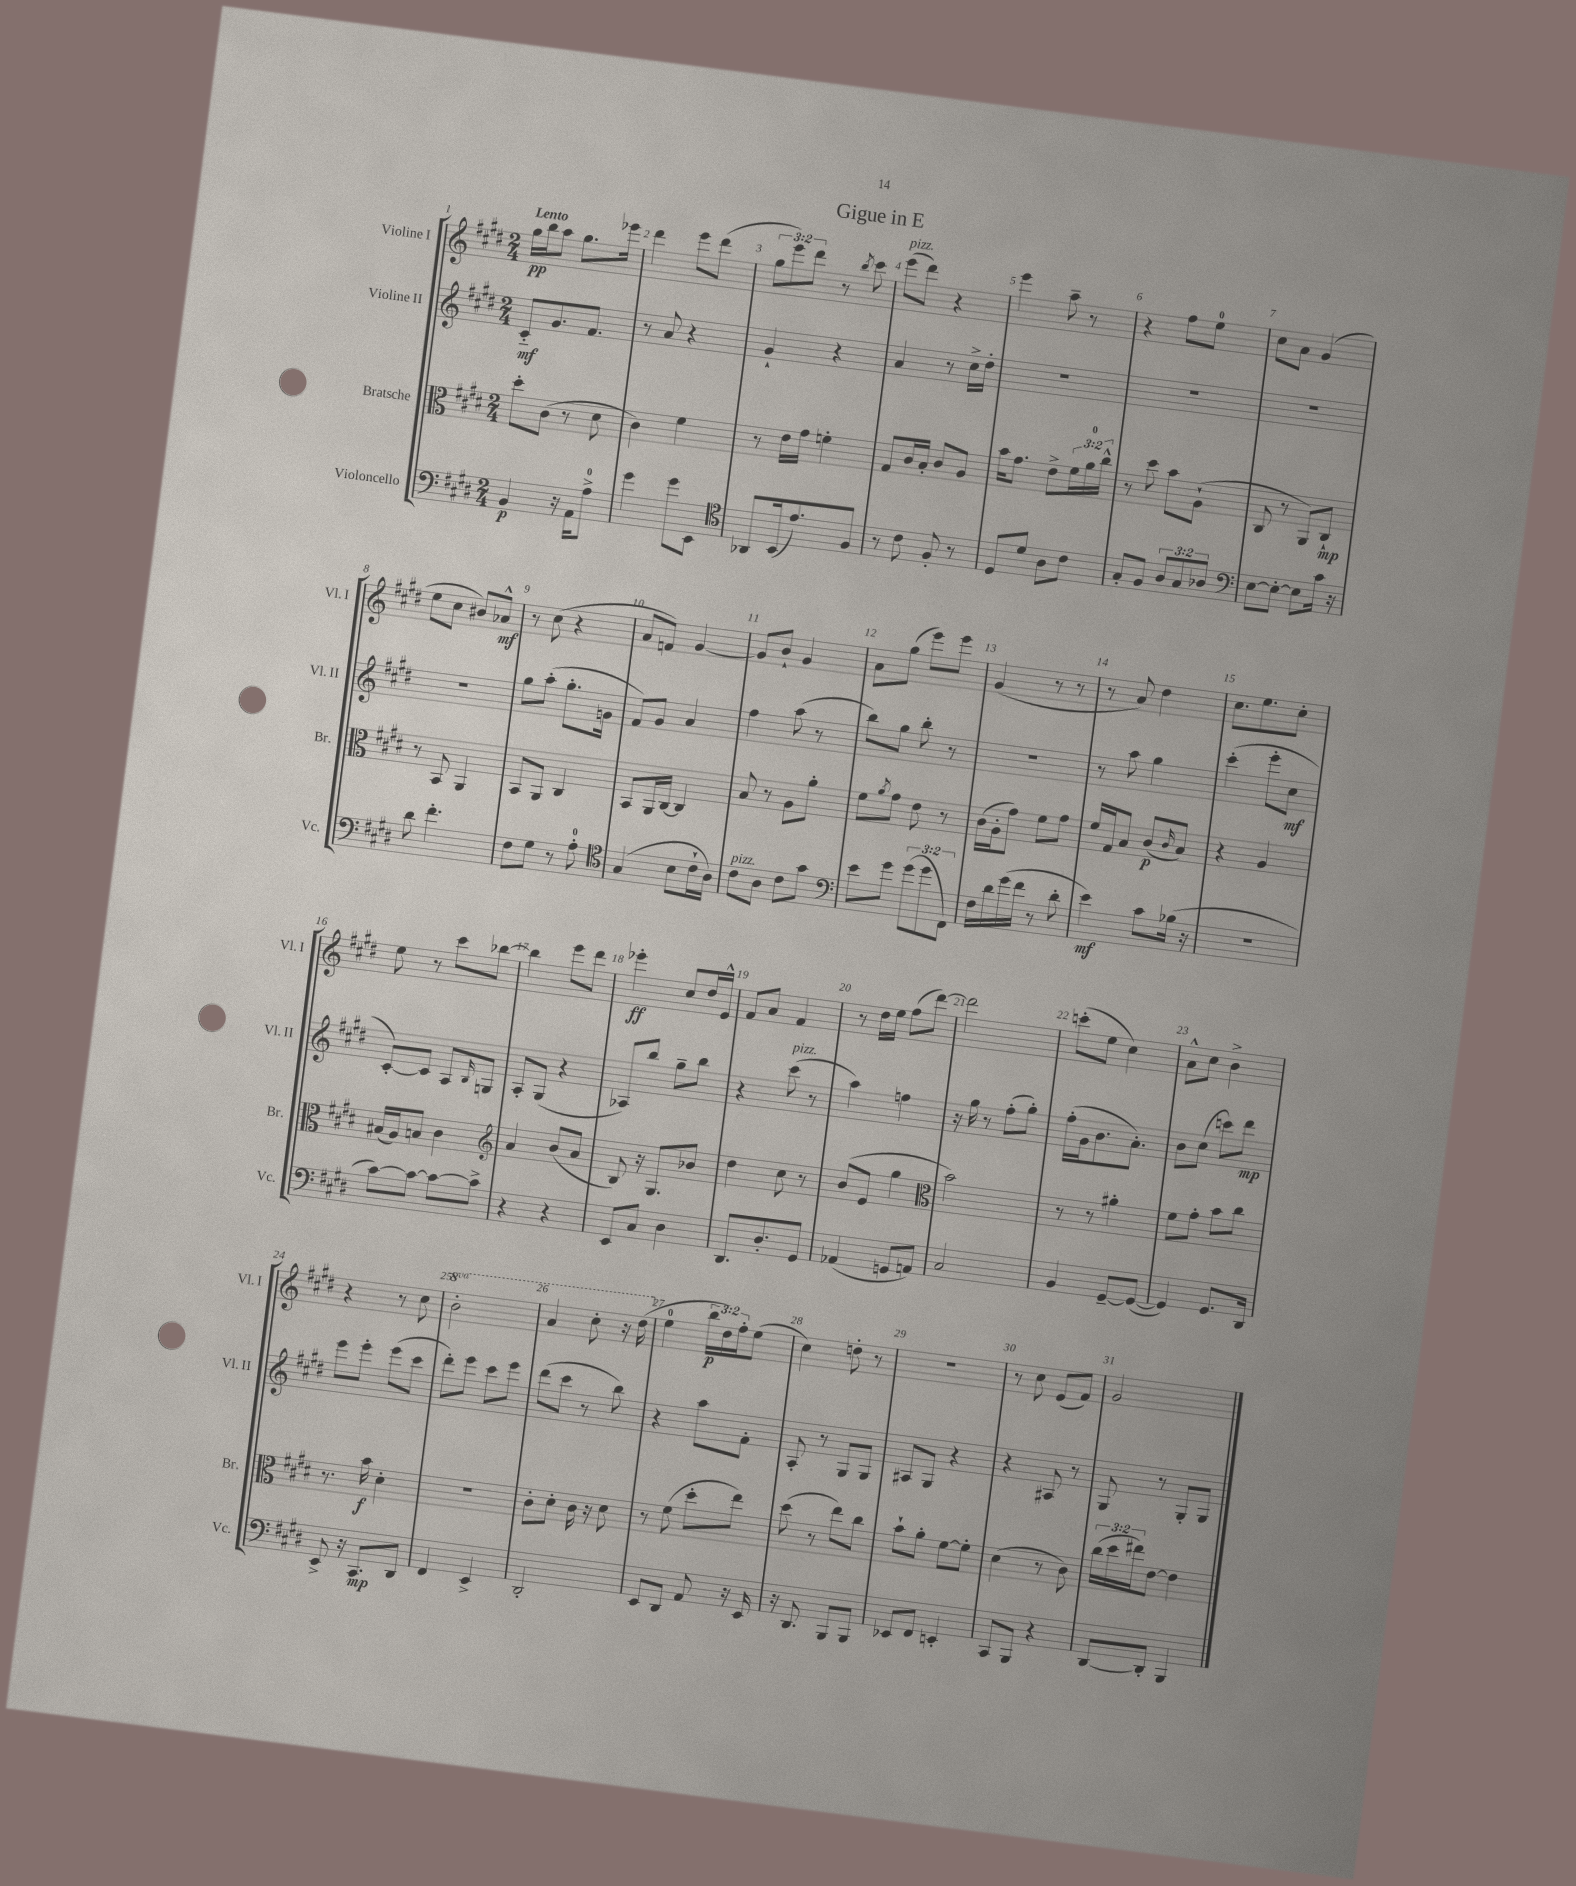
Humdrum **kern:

**kern	**kern	**kern	**kern
*staff4	*staff3	*staff2	*staff1
*clefF4	*clefC3	*clefG2	*clefG2
*k[f#c#g#d#]	*k[f#c#g#d#]	*k[f#c#g#d#]	*k[f#c#g#d#]
*M2/4	*M2/4	*M2/4	*M2/4
4BB	8dd#'	8c#'~	16gg#
.	.	.	16bb
.	(8c#	8.g#	8aa
16r	8r	.	8.gg#
16AA	.	8.f#	.
8A^	8d#	.	.
.	.	.	16eee-
=	=	=	=
4g#	4c#)	8r	4ddd#
.	.	8a	.
8g#	4f#	4r	8eee
8EE	.	.	(8ddd#
=	=	=	=
*clefC4	*	*	*
8AA-	8r	4g#`	12gg#
.	.	.	12eee)
(16BB	16e	.	.
.	.	.	12ddd#
8.e)	16g#	.	.
.	4f'	4r	8r
.	.	.	8qbb
8F#	.	.	8ccc#
=	=	=	=
8r	8G#	4a	(8eee
8c#	16c#	.	8ddd#)
.	16B'	.	.
8F#'	8c#	8r	4r
8r	8A	16cc#^	.
.	.	16dd#'	.
=	=	=	=
8D#	16b	2r	4eee
.	8.g#	.	.
8d#	.	.	.
8A	8e^	.	8aa~
8c#	24f#	.	8r
.	24a	.	.
.	24cc#^^	.	.
=	=	=	=
8G#'	8r	2r	4r
8F#	8dd#	.	.
12A	8b	.	8ff#
12G#	.	.	.
.	(8A`	.	8ee
12A-	.	.	.
=	=	=	=
*clefF4	*	*	*
[8E	8C#	2r	8cc#
8E'_	8r	.	8a
8E]	8AA)	.	(4g#
16c#	8C#`	.	.
16r	.	.	.
=	=	=	=
8d#	8r	2r	8ee
4.f#'	8BB	.	8cc#
.	4AA	.	8b#)
.	.	.	8a-^^
=	=	=	=
8F#	8BB	8gg#	8r
8G#	8AA	(8aa'	(8cc#
8r	4C#	8.gg#'	4r
8A'	.	.	.
.	.	16g	.
=	=	=	=
*clefC4	*	*	*
(4G#	8BB	8f#)	8a
.	16AA	8g#	8f)
.	[16C#	.	.
8B	4C#]	4a	[4g#
16c#`	.	.	.
16A)	.	.	.
=	=	=	=
8c#	8B	4ff#	8g#]
8A	8r	.	8b`
8c#	8A	(8aa	4g#
8g#	8a'	8r	.
=	=	=	=
*clefF4	*	*	*
8e	8f#	8bb)	8a
.	8qa	.	.
8g#	8g#	8gg#	(8gg#
(12g#	8e	8bb'	8eee)
12g#	.	.	.
.	8r	8r	8eee
12FF#)	.	.	.
=	=	=	=
16F#	(16c#	2r	(4g#
16d#	16A'	.	.
(16g#	8g#)	.	.
16f#	.	.	.
8r	8f#	.	8r
8d#'	8g#	.	8r
=	=	=	=
4e)	16f#	8r	8r
.	16G#	.	.
.	8B	8aa	8a)
8c#	(8c#	4gg#	4dd#
.	16qqc#	.	.
(16B-	8B)	.	.
16r	.	.	.
=	=	=	=
2r	4r	(4ccc#'	8.cc#
.	.	.	8.ee
.	4A	8eee'	.
.	.	8cc#	8cc#'
=	=	=	=
[8c#)	(16B#	[8c#')	8ee
.	16A)	.	.
8c#_	8B	8c#]	8r
8c#_	4c#	8A	8ccc#
.	.	16qqB	.
8c#^]	.	8G	[8bb-
=	=	=	=
*	*clefG2	*	*
4r	4a	8A'	4bb-]
.	.	(8G#	.
4r	(8b	4r	8eee
.	8a	.	8ddd#
=	=	=	=
8EE	8B)	8A-)	4eee-'
8C#	16r	8bb	.
.	8.G#	.	.
4D#	.	8gg#~	8cc#
.	8b-	8bb	16dd#
.	.	.	16e^^
=	=	=	=
8.DD#	4dd#	4r	8f#
.	.	.	8a
8.D#'	.	.	.
.	8cc#	(8ccc#	4f#
8GG#	8r	8r	.
=	=	=	=
(4AA-	(8b	4aa)	8r
.	8e	.	16dd#
.	.	.	16ee
8GG	4gg#	4ff	(8ff#
8AA)	.	.	[8ddd#)
=	=	=	=
*	*clefC3	*	*
2C#	2b)	16r	2ddd#]
.	.	16gg#	.
.	.	8r	.
.	.	(8ff#'	.
.	.	8gg#')	.
=	=	=	=
4BB	8r	(16ff#'	(8ccc'
.	.	16g#	.
.	8r	8.b	8ee
[8GG#~	4a#'	.	4cc#)
.	.	8.a')	.
(8GG#_	.	.	.
=	=	=	=
4GG#])	8f#	8b	8a^^
.	8g#'	(8cc#	8cc#
8.GG#	8b	8ccc)	4b^
.	8cc#	8ddd#	.
16DD#	.	.	.
=	=	=	=
8EE^	8.r	8eee	4r
16r	.	8eee'	.
8.CC#	16b	.	.
.	4d#'	(8eee	8r
8DD#	.	8ccc#	8cc#
=	=	=	=
4FF#	2r	8ddd#')	2bb'
.	.	8eee	.
4EE^	.	8ccc#	.
.	.	8eee	.
=	=	=	=
2DD#'	8c#'	(8ddd#	4aa
.	8d#'	8ccc#	.
.	16c#	8r	8ccc#'
.	16r	.	.
.	8d#	8bb)	16r
.	.	.	(16ddd#
=	=	=	=
8EE	8r	4r	4ee
8DD#	(8f#	.	.
8AA	8dd#'	8aa	24bb
.	.	.	24dd#)
.	.	.	24ff#'
16r	8ee)	8f#'	(8ee
16EE	.	.	.
=	=	=	=
16r	(8dd#	8A'	4cc#)
8.DD#	.	.	.
.	8r	8r	.
8BBB	8ee)	8G#	8dd'
8BBB	8cc#	8G#	8r
=	=	=	=
8EE-	8b`	8A#	2r
8FF#	8a'	8G#	.
4EE'	[8f#	4r	.
.	8f#']	.	.
=	=	=	=
8CC#	(4d#	4r	8r
8BBB	.	.	8cc#
4r	8r	8A#	(8e
.	8c#)	8r	8f#)
=	=	=	=
[8DD#	(24cc#	8G#	2g#
.	24dd#	.	.
.	24ee#)	.	.
8DD#']	[8e	8r	.
4BBB	4e]	8G#'	.
.	.	8G#	.
==	==	==	==
*-	*-	*-	*-
